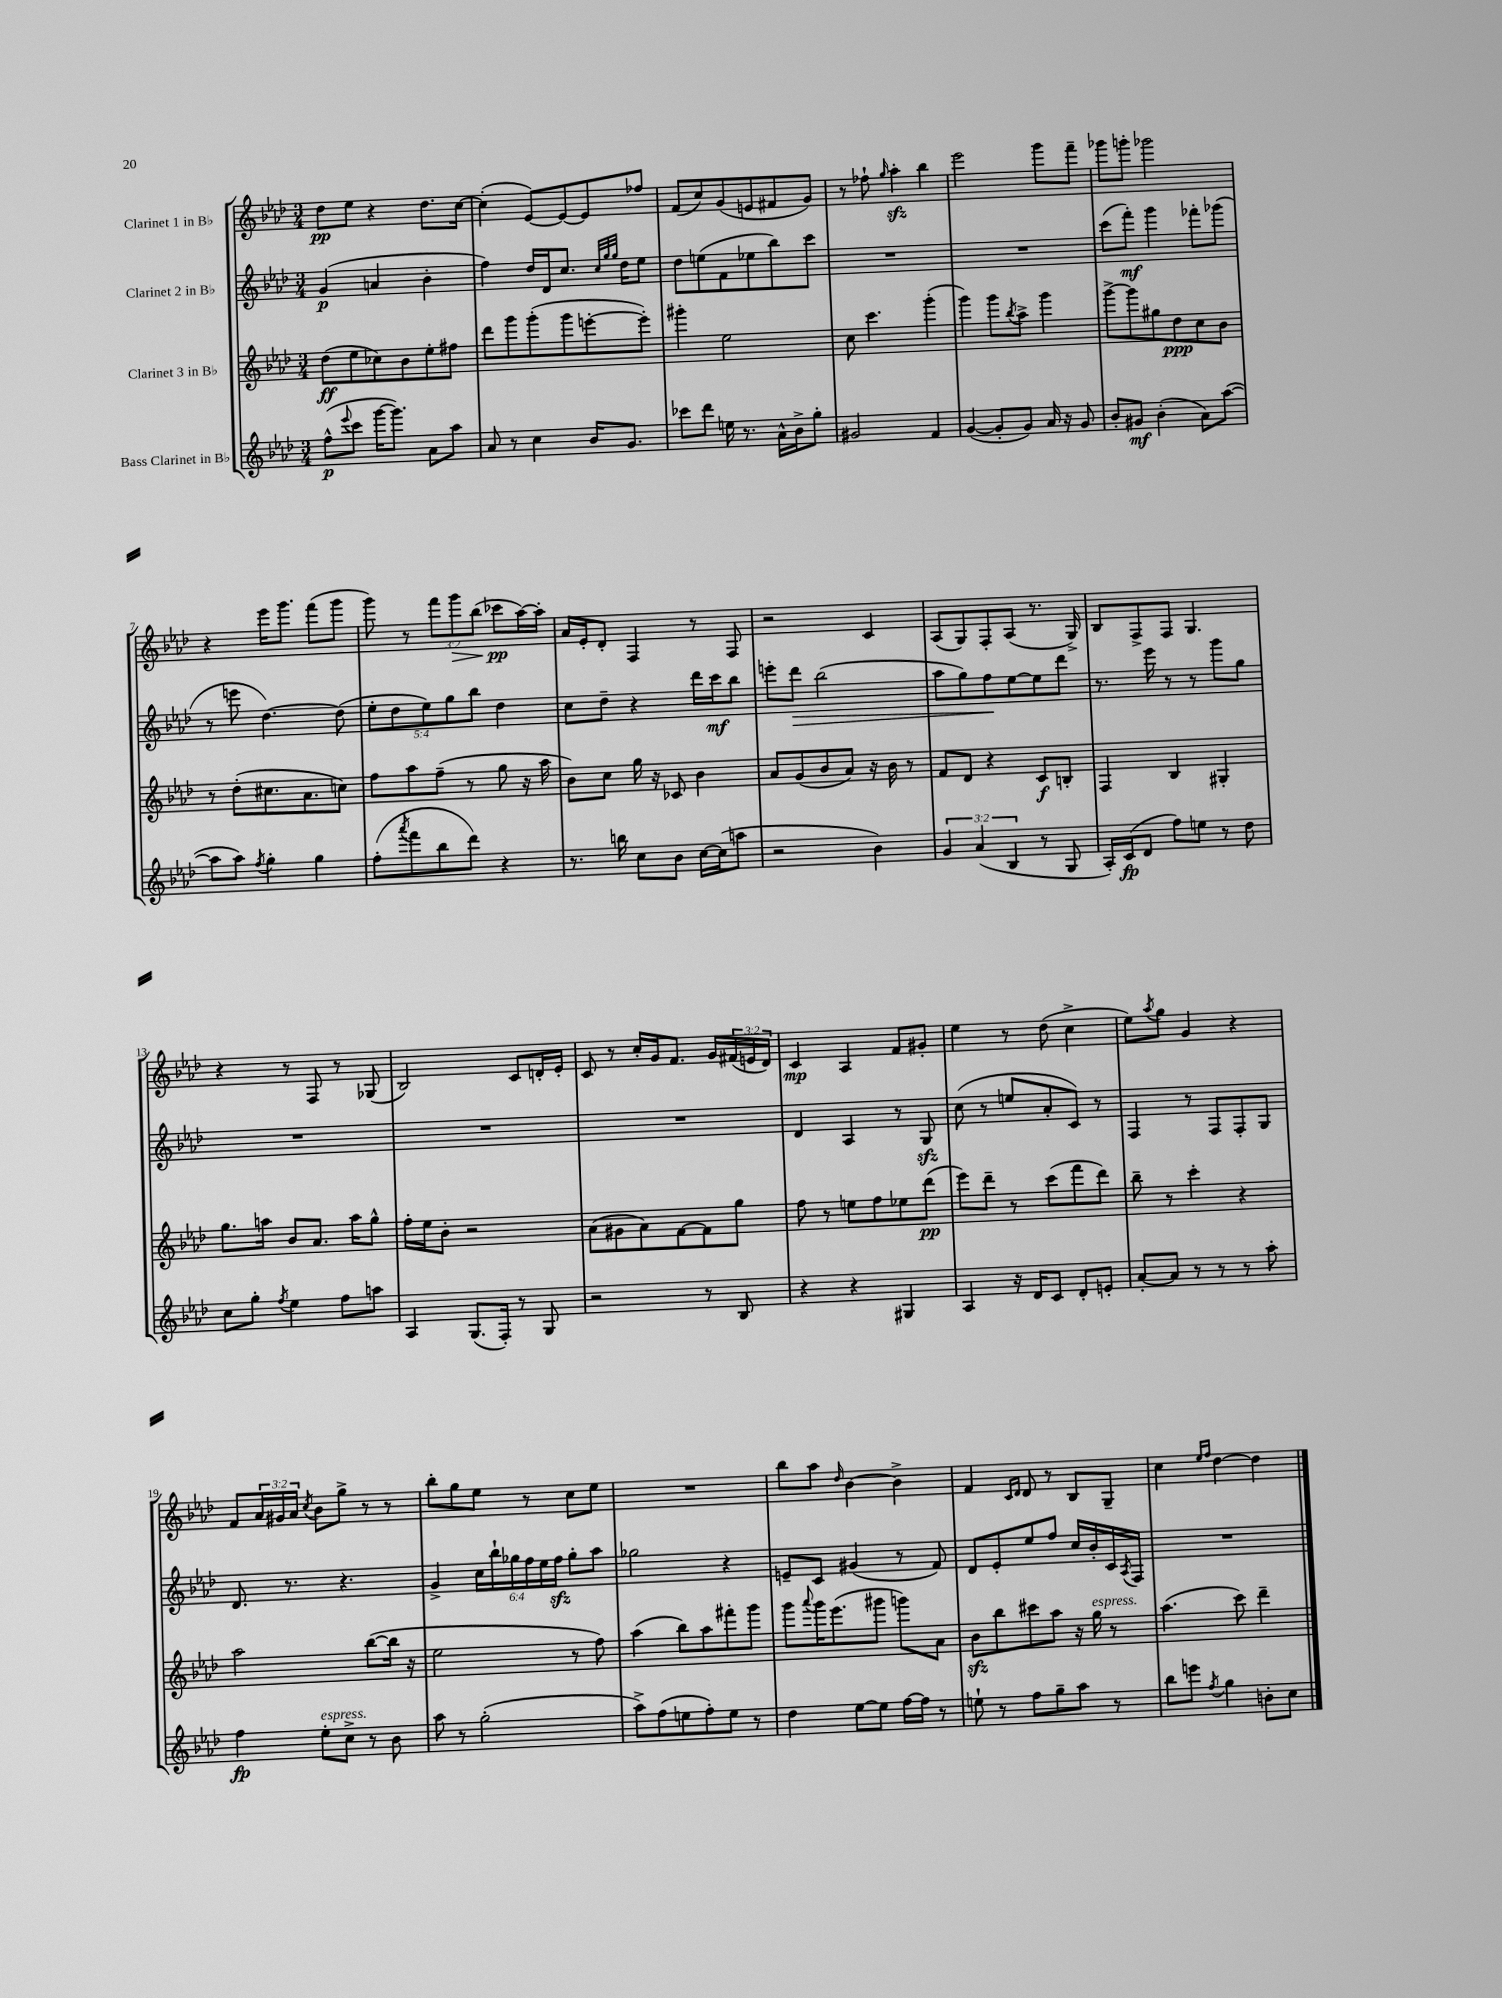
<<
\new StaffGroup <<
\new Staff = "s0" \with { instrumentName = "Clarinet 1 in Bb" } {
    \clef treble \key aes \major \numericTimeSignature \time 3/4 \override Staff.TupletNumber.text = #tuplet-number::calc-fraction-text
    des''8\pp ees''8 r4 des''8. c''16~ |
    c''4-.( ees'8~) ees'8~ ees'8 fes''8 |
    f'8( c''8) g'8( e'8 fis'8 g'8) |
    r8 fes''8-! \grace { g''16 } aes''4-.\sfz bes''4 |
    ees'''2 g'''8 f'''8-- |
    ges'''8 g'''8-. ges'''2 |
    r4 ees'''16 g'''8. f'''8( g'''8 |
    g'''8) r8 \tuplet 3/2 { f'''8 g'''8\> bes''8( } ces'''8\pp\! aes''16~) aes''16-. |
    aes'16 ees'16-. des'8-. f4 r8 f8 |
    r2 c'4 |
    aes8( g8) f8-. aes8( r8. g16->) |
    bes8 f8-> f8 g4. |
    r4 r8 f8 r8 ges8( |
    bes2) c'8 d'16-. ees'16-. |
    c'8 r8 c''16-. g'16 f'8. g'16 \tuplet 3/2 { fis'16( e'16 des'16) } |
    c'4\mp aes4 f'8 gis'8-. |
    ees''4 r8 des''8( c''4-> |
    ees''8) \acciaccatura { aes''8 } g''8 g'4 r4 |
    f'8 \tuplet 3/2 { aes'16 gis'16 aes'16 } \acciaccatura { c''8 } bes'8 g''8-> r8 r8 |
    bes''8-. g''8 ees''8 r8 c''8 ees''8 |
    R2. |
    bes''8 aes''8 \grace { des''16 } bes'4~ bes'4-> |
    f'4 \grace { c'16 des'16 } des'8 r8 bes8 g8-- |
    c''4 \grace { ees''16 f''16 } des''4~ des''4 \bar "|." |
}
\new Staff = "s1" \with { instrumentName = "Clarinet 2 in Bb" } {
    \clef treble \key aes \major \numericTimeSignature \time 3/4 \override Staff.TupletNumber.text = #tuplet-number::calc-fraction-text
    g'4\p( a'4 bes'4-. |
    f''4) des''16 des'16 c''8. \grace { c''32 g''32 g''32 } des''16 ees''8 |
    des''8 e''8( f'8 ees''8 bes''8) c'''8 |
    R2. |
    R2. |
    c'''8( f'''8-.\mf) g'''4 fes'''8-. ges'''8( |
    r8 e'''8 des''4.~) des''8( |
    \tuplet 5/4 { ees''8-. des''8 ees''8) g''8 bes''8 } des''4 |
    c''8 des''8-- r4 des'''16 c'''16\mf bes''8 |
    e'''8-. des'''8\> bes''2( |
    aes''8 g''8) f''8\! ees''8~ ees''8 des'''8 |
    r8. ees'''16 r8 r8 g'''8 g''8 |
    R2. |
    R2. |
    R2. |
    des'4 aes4 r8 g8\sfz |
    c''8( r8 e''8 aes'8-. c'8) r8 |
    f4 r8 f8 f8-. g8 |
    des'8. r8. r4. |
    g'4-> \tuplet 6/4 { c''16 bes''16-! ges''16 f''16 ees''16 f''16\sfz } ges''8-. aes''8 |
    ges''2 r4 |
    e'8-- c'8 gis'4( r8 f'8) |
    des'8 ees'8-. ees''8 f''8 c''16 bes'16-. c'16 \acciaccatura { aes8 } f16 |
    R2. \bar "|." |
}
\new Staff = "s2" \with { instrumentName = "Clarinet 3 in Bb" } {
    \clef treble \key aes \major \numericTimeSignature \time 3/4
    des''8\ff( ees''8 ces''8) bes'8 ees''8-. fis''8 |
    des'''8 g'''8 g'''8-.( g'''8 e'''8~-. e'''8-.) |
    gis'''4-. ees''2 |
    c''8 c'''4. g'''4-.( |
    g'''4) g'''8 \acciaccatura { bes''8 } aes''8-> g'''4 |
    g'''8~-> g'''8 gis''8 des''8\ppp c''8 bes'8 |
    r8 des''8-.( cis''8. aes'8. c''8) |
    f''8 aes''8 f''8--( r8 g''8 r16 aes''16 |
    bes'8) c''8 g''16 r16 ces'8 bes'4 |
    aes'8 g'8( bes'8 aes'8) r16 bes'16 r8 |
    f'8 des'8 r4 c'8\f b8-. |
    f4 bes4 gis4-. |
    g''8. a''16 bes'8 aes'8. a''16 g''8-^ |
    f''16-. ees''16 bes'8-. r2 |
    aes'8( gis'8 aes'8) f'8~ f'8 g''8 |
    f''8 r8 e''8 f''8 ees''8 des'''8\pp( |
    ees'''8) des'''8-- r8 c'''8( f'''8 des'''8) |
    bes''8-- r8 c'''4-. r4 |
    aes''2 bes''8~( bes''16 r16 |
    ees''2 r8 f''8) |
    aes''4( bes''8) aes''8 fis'''8-. g'''8 |
    g'''8 \appoggiatura { aes'''8 } g'''16 ees'''8.( gis'''8 g'''8) aes'8 |
    bes'8\sfz bes''8 cis'''8 aes''8 r16 g''16^\markup { \italic "espress." } r8 |
    aes''4.( c'''8) des'''4-- \bar "|." |
}
\new Staff = "s3" \with { instrumentName = "Bass Clarinet in Bb" } {
    \clef treble \key aes \major \numericTimeSignature \time 3/4 \override Staff.TupletNumber.text = #tuplet-number::calc-fraction-text
    f''8-^\p( \appoggiatura { ees'''8 } c'''8 g'''16~ g'''8.) aes'8 aes''8 |
    aes'8 r8 c''4 bes'16 g'8. |
    ces'''8 des'''8 e''16 r8. aes'16-^ bes'16-> g''8-. |
    gis'2 f'4 |
    g'4~( g'8-. g'8) aes'16 r16 g'8 |
    bes'8-. gis'8\mf bes'4-.( aes'8) aes''8~( |
    aes''8 aes''8) \acciaccatura { f''8 } g''4-. g''4 |
    f''8-.( \acciaccatura { aes'''8 } f'''8 bes''8 des'''8) r4 |
    r8. b''16 c''8 bes'8 c''16~ c''16( a''8 |
    r2 bes'4) |
    \tuplet 3/2 { g'4 aes'4( bes4 } r8 g8 |
    aes16-.) c'16\fp( des'8 f''8) e''8 r8 des''8 |
    c''8 g''8-. \acciaccatura { f''8 } ees''4 f''8 a''8 |
    aes4 g8.( f16-.) r8 g8 |
    r2 r8 bes8 |
    r4 r4 gis4 |
    aes4 r16 des'16 c'8 des'8-. e'8-. |
    aes'8~-. aes'8 r8 r8 r8 aes''8-. |
    f''4\fp ees''8-.^\markup { \italic "espress." } c''8-> r8 bes'8 |
    aes''8 r8 g''2-.( |
    aes''8->) f''8( e''8 f''8-.) e''8 r8 |
    des''4 ees''8~ ees''8 f''16~ f''16 r8 |
    e''8-! r8 f''8 g''8-- aes''8 r8 |
    bes''8 e'''8 \acciaccatura { f''8 } g''4 b'8-. c''8 \bar "|." |
}
>>
>>
